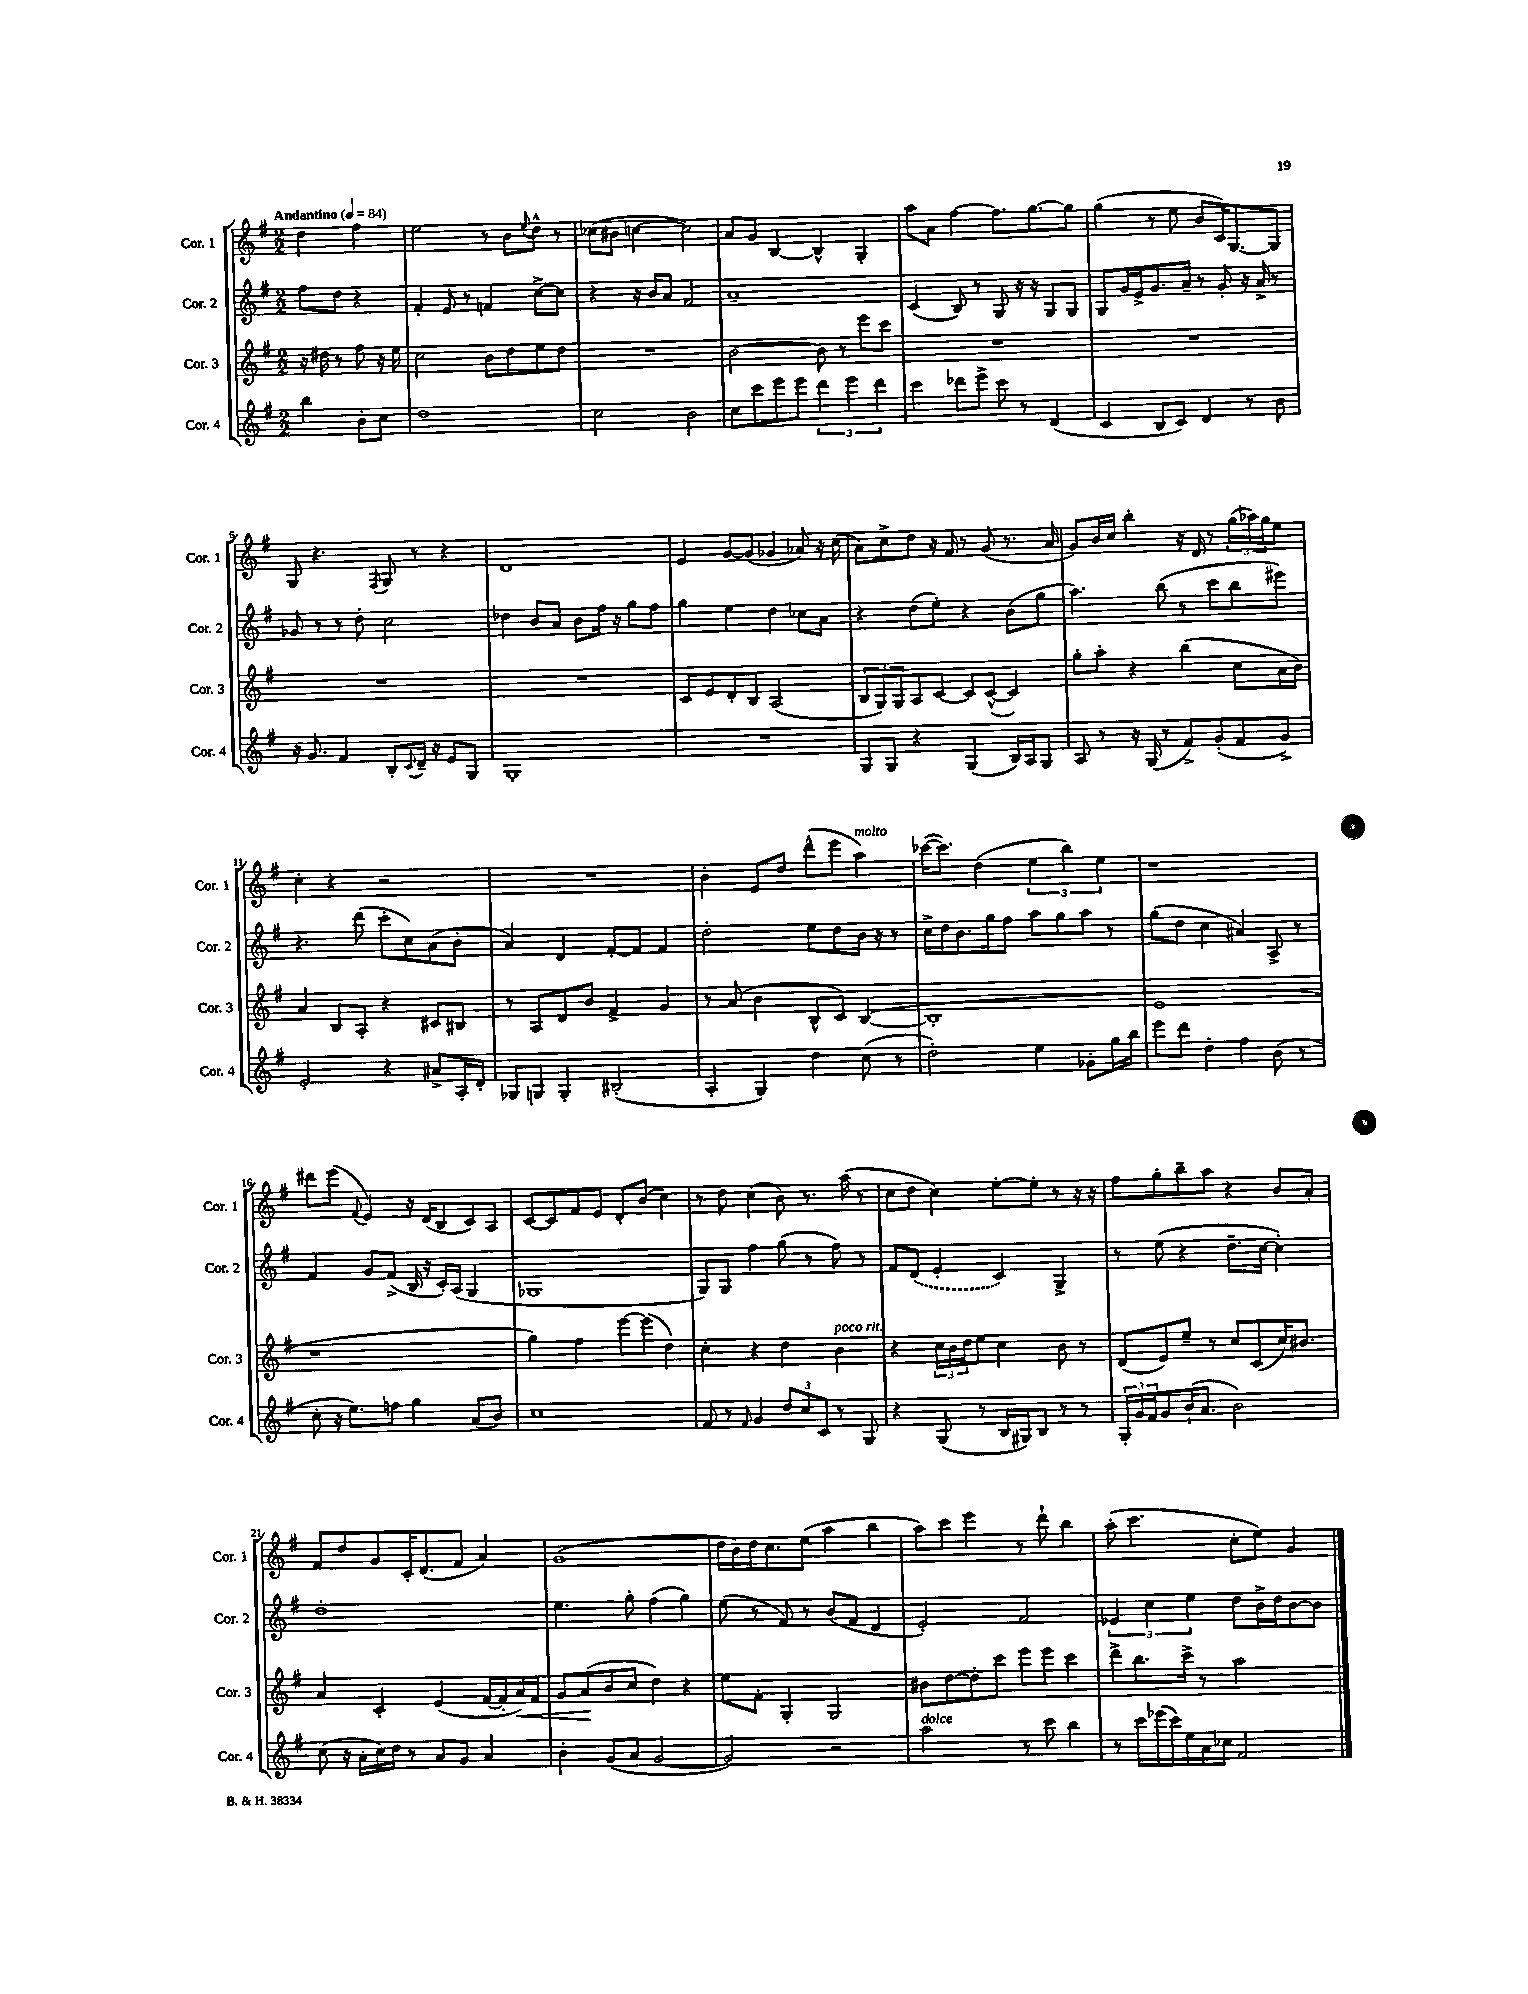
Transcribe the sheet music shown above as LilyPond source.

<<
\new StaffGroup <<
\new Staff = "s0" \with { instrumentName = "Cor. 1" shortInstrumentName = "Cor. 1" } {
    \clef treble \key g \major \numericTimeSignature \time 2/2 \partial 2 \tempo "Andantino" 4 = 84
    d''4 fis''4 |
    e''2 r8 b'8 \appoggiatura { e''8 } d''8-^ r8 |
    ces''8( bis'8 c''4~ c''2) |
    a'8 g'8 b4~ b4-^ g4-. |
    a''8 a'8 fis''4~ fis''8. g''8.~ g''8 |
    g''4( r8 e''8 b'8 c'16) g8.~ g8 |
    g8 r4. \acciaccatura { fis8 } g8 r8 r4 |
    d'1 |
    e'4 g'8~ g'8( ges'4 aes'8) r16 c''16( |
    a'8) c''8-> d''8 r16 fis'16 r8 g'8( r8. a'16 |
    g'8) b'16 c''16 b''4-. r16 d'16 r8 \tuplet 3/2 { g''16( aes''16) g''16 } e''8 |
    c''4-. r4 r2 |
    R1 |
    b'4-. e'8 d''8 d'''8-^( e'''8 a''4^\markup { \italic "molto" }) |
    ces'''16~( ces'''8.) d''4( \tuplet 3/2 { e''4 b''4) e''4 } |
    r1 |
    dis'''8 e'''8( \appoggiatura { fis'8 } e'4) r16 d'16( b8 c'8) a8 |
    c'8~ c'8 fis'8 e'8 d'8-. b'8( c''4) |
    r8 d''8 c''4( b'8) r8. a''16( r8 |
    c''8 d''8 c''4) e''8~-. e''8-. r8 r16 r16 |
    fis''8 g''8-. b''8-- a''8 r4 b'8 a'8-. |
    fis'8 d''8 g'8 c'16-. d'8.( fis'8 a'4) |
    g'1( |
    d''16 b'16) d''16 c''8. e''8( a''4 b''4 |
    a''8) c'''8 e'''4 r8 d'''8-! b''4 |
    a''8-.( c'''4. c''8-. e''8) g'4 \bar "|." |
}
\new Staff = "s1" \with { instrumentName = "Cor. 2" shortInstrumentName = "Cor. 2" } {
    \clef treble \key g \major \numericTimeSignature \time 2/2 \partial 2
    fis''8 d''8 r4 |
    fis'4-. e'8 r8 f'4 c''8~-> c''8 |
    r4 r16 b'16 a'8 fis'2 |
    a'1-- |
    c'4( b8) r8 g8 r16 r16 g8 g8 |
    g8 g'16 e'16-> g'8. a'16-- r8 g'8-. r16 a'16-> r8 |
    ges'8 r8 r8 d''8-. c''2 |
    des''4 b'8 a'8 b'8 fis''16 r16 g''8 fis''8 |
    g''4 e''4 d''4 ces''8 a'8 |
    r4 d''8( e''8-.) r4 b'8( g''8 |
    a''4.) b''8( r8 c'''8 b''8 eis'''8) |
    r4. d'''8( c'''8-. c''8) a'8( b'8-. |
    a'4) d'4 fis'8~-. fis'8 fis'4 |
    d''2-. e''8 d''8 b'16 r16 r8 |
    c''16-> d''16 b'8. g''16 fis''8 a''8 g''8 a''8 r8 |
    g''8( d''8 c''4 ais'4) a8-> r8 |
    fis'4 g'8 fis'8->( b16 r16 c'16-.) a16( g4 |
    ges1 |
    g8) g8 fis''4 g''8( r8 fis''8) r8 |
    fis'8 \once \slurDashed d'8( e'4-. c'4) g4-> |
    r8 e''8( r4 d''8.-- c''16~ c''4-.) |
    d''1-. |
    e''4. g''8-. fis''4( g''4) |
    e''8( r8 fis'8) r8 b'8( fis'8 d'4 |
    e'2-.) fis'2 |
    \tuplet 3/2 { ees'4 c''4 e''4 } d''8 b'16-> d''16 b'8~ b'8 \bar "|." |
}
\new Staff = "s2" \with { instrumentName = "Cor. 3" shortInstrumentName = "Cor. 3" } {
    \clef treble \key g \major \numericTimeSignature \time 2/2 \partial 2
    r16 dis''16 r8 fis''8 r16 e''16 |
    c''2 b'8 d''8 e''8 d''8 |
    R1 |
    b'2~ b'8 r8 e'''8 c'''8 |
    R1 |
    R1 |
    R1 |
    R1 |
    c'8 e'8 d'8-. b8 a2( |
    \tuplet 3/2 { b8 g8) g8 } a8 c'8~ c'8 c'8~-^( c'4) |
    g''8-. a''8-. r4 b''4( c''8 a'16 b'16) |
    a'4 b8 a8-. r4 cis'8 bis8 |
    r8 a8 d'8 b'8 fis'4-> g'4 |
    r8 a'8( b'4 b8-^ c'8) b4~( |
    b1-. |
    e'1 |
    r1 |
    g''4) fis''4 e'''8~ e'''8( d''4) |
    c''4-. r4 d''4 b'4^\markup { \italic "poco rit." } |
    r4 \tuplet 3/2 { c''16 b'16 d''16 } e''8 c''4 b'8 r8 |
    d'8( e'8) e''8-- r8 c''8 c'8( c''16) bis'8. |
    a'4 c'4-. e'4( fis'16~ fis'16-. a'16\<) fis'16 |
    g'8 a'8\!( b'8 c''8 d''4) r4 |
    e''8 fis'8-. g4-. g2 |
    bis'8 d''8~ d''8-. c'''8 e'''8 e'''8 c'''4 |
    d'''8-> b''8. c'''16-> r8 a''2 \bar "|." |
}
\new Staff = "s3" \with { instrumentName = "Cor. 4" shortInstrumentName = "Cor. 4" } {
    \clef treble \key g \major \numericTimeSignature \time 2/2 \partial 2
    b''4 b'8-. c''8 |
    d''1 |
    c''2 b'2 |
    c''8 c'''8 e'''8 e'''8 \tuplet 3/2 { d'''4 e'''4 d'''4 } |
    c'''4 des'''8 e'''8-> c'''8 r8 d'4( |
    c'4 b8 c'8) d'4 r8 b'8 |
    r16 g'8. fis'4 b8-. \appoggiatura { c'8 } d'16-- r16 e'8 g8 |
    g1-. |
    R1 |
    g8 g8 r4 g4( b16) a16 g8 |
    a8 r8 r16 g16( r8 fis'8->) g'8-.( fis'8 g'8->) |
    e'2-. r4 ais'8-> a16-. d'16-. |
    ges8 g8 g4-. bis2-.( |
    a4-. g4) d''4 c''8( r8 |
    d''2-.) e''4 ges'8-. g''16 b''16 |
    e'''8 d'''8 d''4-. fis''4 b'8( r8 |
    c''8-. r16 e''8.) f''8 g''4 a'8( b'8) |
    c''1 |
    fis'8 r8 \grace { fis'16 } g'4 \tuplet 3/2 { d''8 c''8 c'8 } r8 g8 |
    r4 g8( r8 b16 gis16) b8 r8 r8 |
    \tuplet 3/2 { g16-. g'16 fis'16 } g'8 b'16-!( a'8. b'2) |
    c''8( r16 a'16-. c''16) d''16 r8 a'8 g'8 a'4 |
    b'4-. g'8( a'8 g'2~ |
    g'2) r2 |
    a''2^\markup { \italic "dolce" } r8 c'''8 b''4 |
    r8 c'''16 ees'''16( c'''16) e''16 a'16 ces''16 fis'2 \bar "|." |
}
>>
>>
